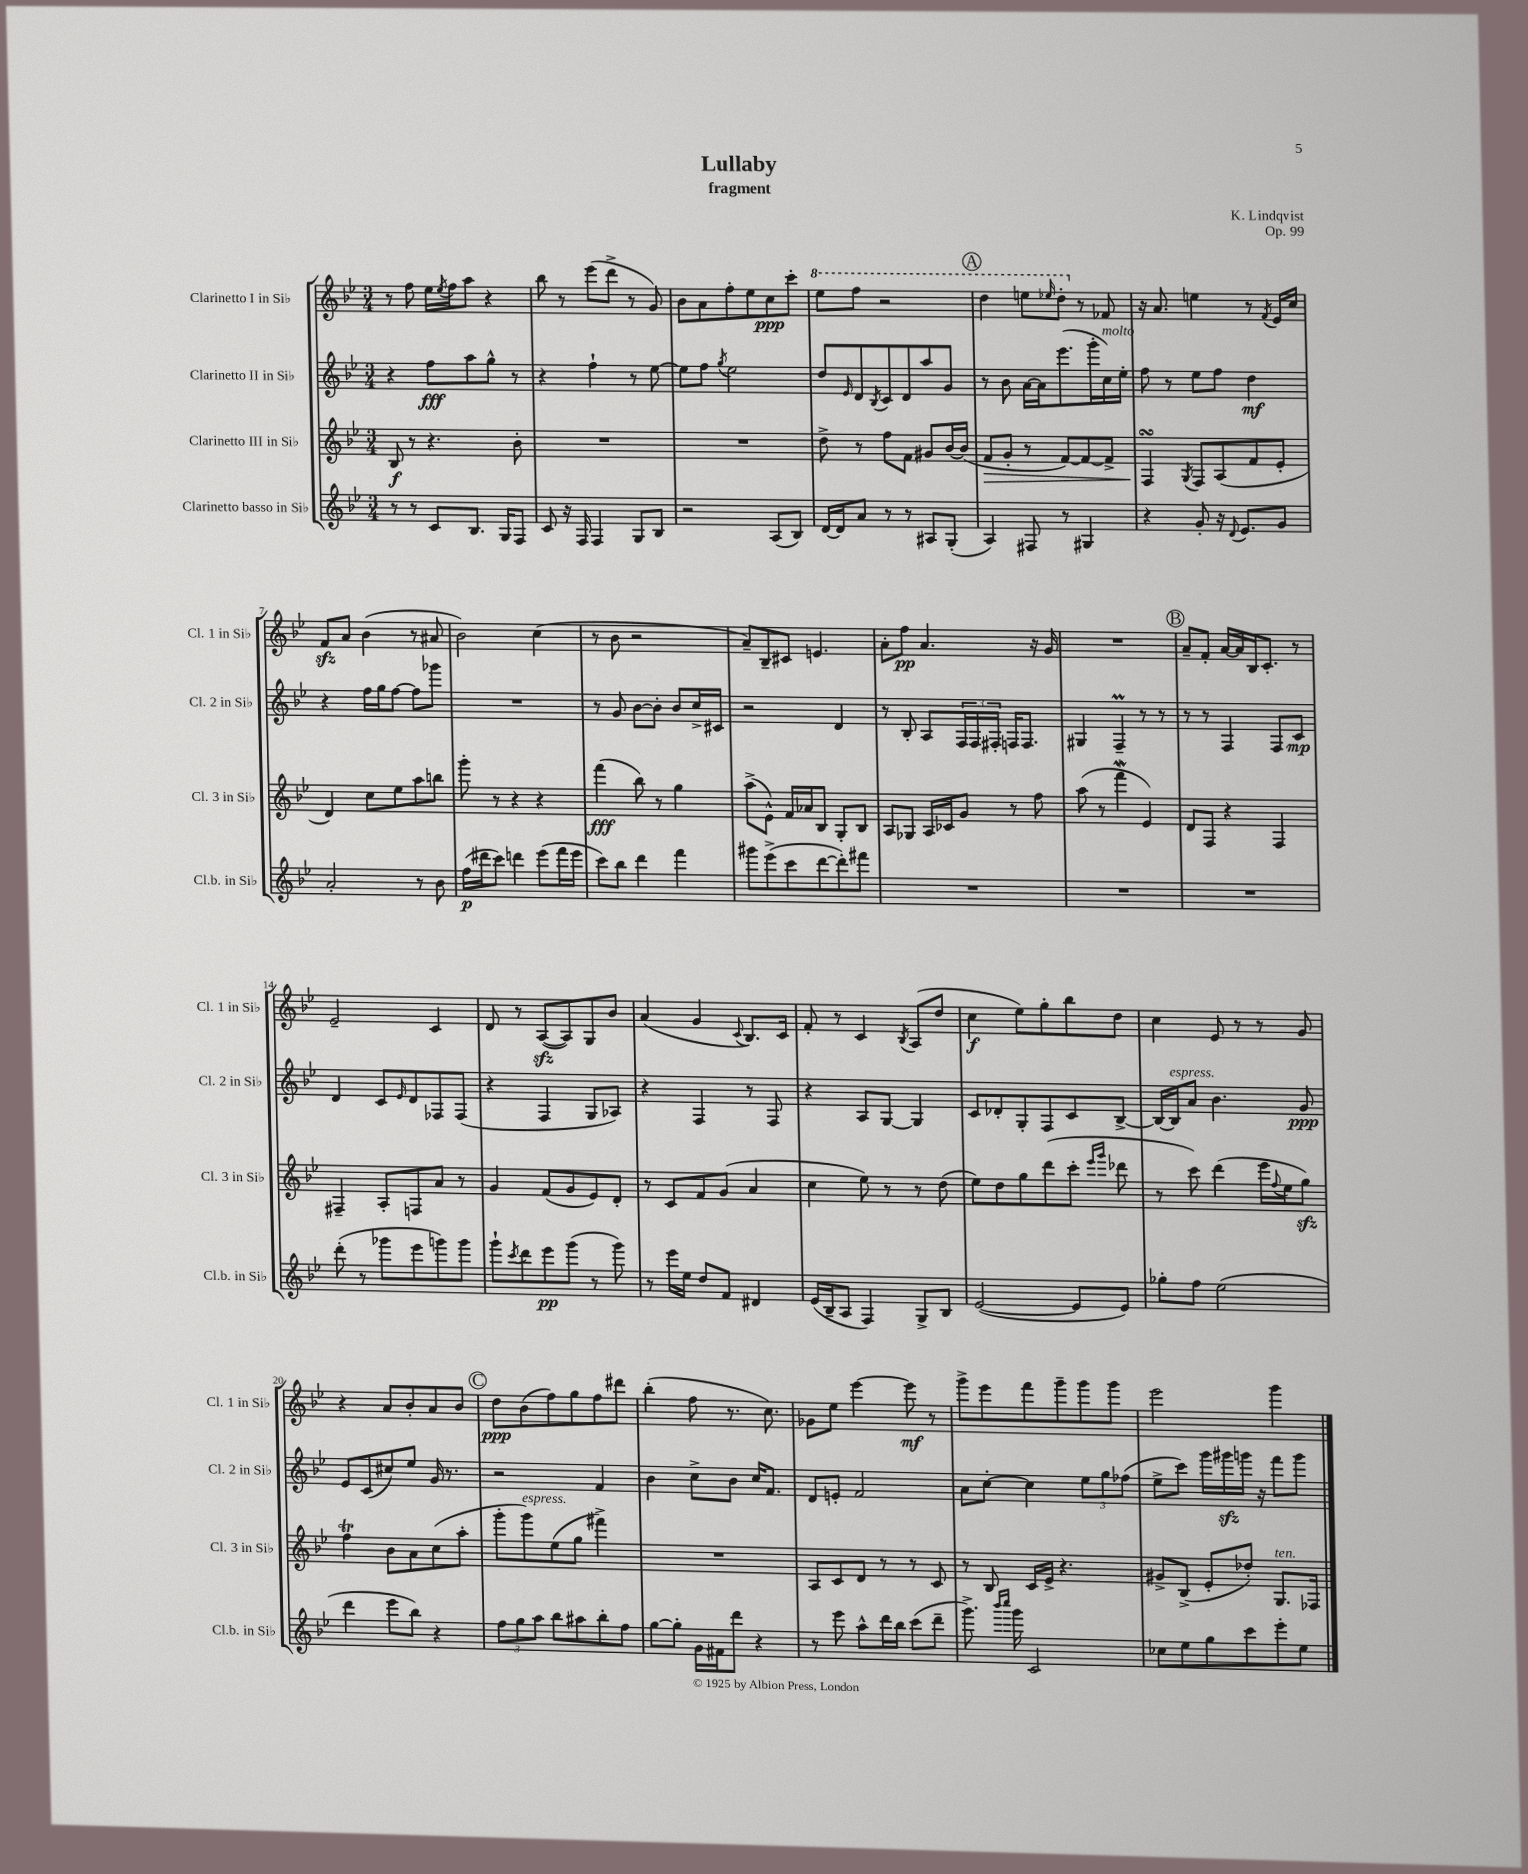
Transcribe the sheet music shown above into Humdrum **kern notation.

**kern	**dynam	**kern	**dynam	**kern	**dynam	**kern	**dynam
*part4	*part4	*part3	*part3	*part2	*part2	*part1	*part1
*staff4	*staff4	*staff3	*staff3	*staff2	*staff2	*staff1	*staff1
*I"Clarinetto basso in Si♭	*	*I"Clarinetto III in Si♭	*	*I"Clarinetto II in Si♭	*	*I"Clarinetto I in Si♭	*
*I'Cl.b. in Si♭	*	*I'Cl. 3 in Si♭	*	*I'Cl. 2 in Si♭	*	*I'Cl. 1 in Si♭	*
*clefG2	*	*clefG2	*	*clefG2	*	*clefG2	*
*k[b-e-]	*	*k[b-e-]	*	*k[b-e-]	*	*k[b-e-]	*
*M3/4	*	*M3/4	*	*M3/4	*	*M3/4	*
=1	=1	=1	=1	=1	=1	=1	=1
8r	.	8B-/	f	4r	.	8r	.
8r	.	8r	.	.	.	8ff\	.
8c/L	.	4.r	.	8ff\L	fff	16ee-\LL	.
.	.	.	.	.	.	8qee-/	.
.	.	.	.	.	.	16ff\J	.
8.B-/J	.	.	.	8aa\	.	8aa\J	.
.	.	.	.	8gg^^\J	.	4r	.
16G/KL	.	.	.	.	.	.	.
8F/J	.	8b-'\	.	8r	.	.	.
=2	=2	=2	=2	=2	=2	=2	=2
8c/	.	2.r	.	4r	.	8bb-\	.
16r	.	.	.	.	.	8r	.
16F/	.	.	.	.	.	.	.
4F/	.	.	.	4ff`\	.	(8eee-\L	.
.	.	.	.	.	.	8ddd^\J	.
8G/L	.	.	.	8r	.	8r	.
8B-/J	.	.	.	[8ee-\	.	8g/)	.
=3	=3	=3	=3	=3	=3	=3	=3
2r	.	2.r	.	8ee-\L]	.	8b-\L	.
.	.	.	.	8ff\J	.	8a\	.
.	.	.	.	8qgg/	.	.	.
.	.	.	.	2ee-\	.	8ff'\	.
.	.	.	.	.	.	8ee-\	.
(8A/L	.	.	.	.	.	8cc\	ppp
8B-/J)	.	.	.	.	.	8ccc'\J	.
=4	=4	=4	=4	=4	=4	=4	=4
*	*	*	*	*	*	*8va	*
[16d/LL	.	8dd^\	.	8dd/L	.	8eee-\L	.
16d/J]	.	.	.	.	.	.	.
.	.	.	.	16qqe-/	.	.	.
8a/J	.	8r	.	8d/	.	8fff\J	.
.	.	.	.	8qB-/	.	.	.
8r	.	8ff\L	.	8c/	.	2r	.
8r	.	8f\J	.	8d/	.	.	.
8A#X/L	.	8g#X/L	.	8aa/	.	.	.
(8G'/J	.	[16b-/L	.	8g/J	.	.	.
.	.	(16b-/JJ]	.	.	.	.	.
!!LO:REH:place=s1:t=A
=5	=5	=5	=5	=5	=5	=5	=5
!	!	!	!LO:HP:b	!	!	!	!
4A/)	.	8f/L	>	8r	.	4ddd\	.
.	.	8g'/J	.	8b-\	.	.	.
8F#X/	.	8r	.	[16a\LL	.	8eeen\L	.
.	.	.	.	16a\J]	.	.	.
.	.	.	.	.	.	16qqeee-X/	.
8r	.	[8f/L)	.	(8.eee-\	.	8ddd'\J	.
*	*	*	*	*	*	*X8va	*
4G#X/	.	8f/_	.	.	.	8r	.
.	.	.	.	16ggg'\L	.	.	.
!	!	!	!	!LO:TX:a:i:t=molto	!	!	!
.	.	8f^/J]	.	16cc\)	.	8f-X/	.
.	.	.	.	16ee-'\JJ	.	.	.
=6	=6	=6	=6	=6	=6	=6	=6
4r	.	4FsSSS/	.	8ff\	.	16r	.
.	.	.	.	.	.	8.a/	.
.	.	.	.	8r	.	.	.
.	.	8qG/	.	.	.	.	.
8g'/	.	8F/L	]	8ee-\L	.	4een\	.
16r	.	(8A/	.	8ff\J	.	.	.
8qqd/	.	.	.	.	.	.	.
8.e-/L	.	.	.	.	.	.	.
.	.	8f/	.	4dd\	mf	8r	.
.	.	.	.	.	.	8qf/	.
8g/J	.	8e-'/J	.	.	.	16e-/LL	.
.	.	.	.	.	.	16cc/JJ	.
!!LO:LB:g=z
=7	=7	=7	=7	=7	=7	=7	=7
2a'/	.	4d/)	.	4r	.	8fzz/L	.
.	.	.	.	.	.	8a/J	.
.	.	8cc\L	.	16ff\LL	.	(4b-\	.
.	.	.	.	16gg\J	.	.	.
.	.	8ee-\	.	[8ff\J	.	.	.
8r	.	8aa\	.	8ff\L]	.	8r	.
8b-\	.	8bbn\J	.	8ggg-X\J	.	8a#X/	.
=8	=8	=8	=8	=8	=8	=8	=8
(16ff\LL	p	8ggg'\	.	2.r	.	2b-\)	.
16ddd#X\J	.	.	.	.	.	.	.
8ccc\J)	.	8r	.	.	.	.	.
4dddn\	.	4r	.	.	.	.	.
(8eee-\L	.	4r	.	.	.	(4cc\	.
16fff\L	.	.	.	.	.	.	.
16eee-\JJ	.	.	.	.	.	.	.
=9	=9	=9	=9	=9	=9	=9	=9
8ccc\L)	.	(4fff\	fff	8r	.	8r	.
8bb-\J	.	.	.	8g/	.	8b-\	.
4ddd\	.	8bb-\)	.	[8b-\L	.	2r	.
.	.	8r	.	8b-'\J]	.	.	.
4fff\	.	4gg\	.	8b-/L	.	.	.
.	.	.	.	16cc^/L	.	.	.
.	.	.	.	16c#X/JJ	.	.	.
=10	=10	=10	=10	=10	=10	=10	=10
8ggg#X\L	.	(8aa^\L	.	2r	.	8a~/L)	.
(8eee-^\	.	8e-^^\J)	.	.	.	8B-~/	.
8ccc\	.	16f/LL	.	.	.	8c#X/J	.
.	.	16a-X/J	.	.	.	.	.
[8ddd\	.	8B-/J	.	.	.	4.en/	.
8ddd'\])	.	8G'/L	.	4d/	.	.	.
8fff#X\J	.	8B-/J	.	.	.	.	.
=11	=11	=11	=11	=11	=11	=11	=11
2.r	.	8A/L	.	8r	.	8a'\L	.
.	.	8G-X/J	.	8B-'/	.	8ff\J	pp
.	.	16A/LL	.	8A/L	.	4.a/	.
.	.	16c-X/J	.	.	.	.	.
.	.	8g/J	.	24F/L	.	.	.
.	.	.	.	24F/	.	.	.
.	.	.	.	24F#X'/JJ	.	.	.
.	.	8r	.	16Fn/KL	.	.	.
.	.	.	.	8.F/J	.	.	.
.	.	8ff\	.	.	.	16r	.
.	.	.	.	.	.	16g/	.
=12	=12	=12	=12	=12	=12	=12	=12
2.r	.	(8aa\	.	4G#X/	.	2.r	.
.	.	8r	.	.	.	.	.
.	.	4fffW\	.	4FM~/	.	.	.
.	.	4e-/)	.	8r	.	.	.
.	.	.	.	8r	.	.	.
!!LO:REH:place=s1:t=B
=13	=13	=13	=13	=13	=13	=13	=13
2.r	.	8d/L	.	8r	.	8a~/L	.
.	.	8F/J	.	8r	.	8f'/J	.
.	.	4r	.	4F/	.	[16a/LL	.
.	.	.	.	.	.	16a/]	.
.	.	.	.	.	.	16B-/J	.
.	.	.	.	.	.	8.c'/J	.
.	.	4F/	.	8F/L	.	.	.
.	.	.	.	8c/J	mp	8r	.
!!LO:LB:g=z
=14	=14	=14	=14	=14	=14	=14	=14
(8ddd'\	.	4F#X~/	.	4d/	.	2e-~/	.
8r	.	.	.	.	.	.	.
8ggg-X\L	.	8A'/L	.	8c/L	.	.	.
.	.	.	.	16qqe-/	.	.	.
8eee-\	.	8Fn/	.	8d/	.	.	.
8gggn\)	.	8a/J	.	8F-X/	.	4c/	.
8ggg\J	.	8r	.	(8F-/J	.	.	.
=15	=15	=15	=15	=15	=15	=15	=15
8ggg`\L	.	4g/	.	4r	.	8d/	.
8qccc/	.	.	.	.	.	.	.
8ddd\	.	.	.	.	.	8r	.
8eee-\	pp	(8f/L	.	4F/	.	([8Azz/L	.
(8ggg\J	.	8g/	.	.	.	8A/])	.
8r	.	8e-/)	.	8G/L	.	8G/	.
8ggg\)	.	8d'/J	.	8A-X/J)	.	8b-/J	.
=16	=16	=16	=16	=16	=16	=16	=16
8r	.	8r	.	4r	.	(4a/	.
16eee-\LL	.	8c/L	.	.	.	.	.
16ee-\JJ	.	.	.	.	.	.	.
8dd/L	.	8f/	.	4F/	.	4g/	.
8f/J	.	(8g/J	.	.	.	.	.
.	.	.	.	.	.	8qqc/	.
4d#X/	.	4a/	.	8r	.	8.B-/L)	.
.	.	.	.	8F/	.	.	.
.	.	.	.	.	.	16c/Jk	.
=17	=17	=17	=17	=17	=17	=17	=17
(16e-/LL	.	4cc\	.	4r	.	8f'/	.
16B-~/J	.	.	.	.	.	.	.
8A/J	.	.	.	.	.	8r	.
4F/)	.	8ee-\)	.	8A/L	.	4c/	.
.	.	8r	.	[8G/J	.	.	.
.	.	.	.	.	.	8qB-/	.
8G^/L	.	8r	.	4G/]	.	(8A/L	.
8B-/J	.	(8dd\	.	.	.	8dd/J	.
=18	=18	=18	=18	=18	=18	=18	=18
([2e-/	.	8ee-\L)	.	8c/L	.	4cc\	f
.	.	8dd\	.	8d-X'/	.	.	.
.	.	8gg\	.	8G'/	.	8ee-\L)	.
.	.	(8ddd\	.	8F/	.	8gg'\	.
8e-/L]	.	8ccc'\J	.	8c/	.	8bb-\	.
.	.	16qqeee-/LL	.	.	.	.	.
.	.	16qqggg/JJ	.	.	.	.	.
8e-/J)	.	8ddd-X\	.	[8B-^/J	.	8dd\J	.
=19	=19	=19	=19	=19	=19	=19	=19
8gg-X'\L	.	8r	.	16B-/LL_	.	4cc\	.
!	!	!	!	!LO:TX:a:i:t=espress.	!	!	!
.	.	.	.	16B-/J]	.	.	.
8ff\J	.	8ccc\)	.	8a/J	.	.	.
(2ee-\	.	(4ddd\	.	4.b-\	.	8e-/	.
.	.	.	.	.	.	8r	.
.	.	16eee-\LL	.	.	.	8r	.
.	.	8qqff/	.	.	.	.	.
.	.	16ee-\J	.	.	.	.	.
.	.	8ggzz\J)	.	8g/	ppp	8g/	.
!!LO:LB:g=z
=20	=20	=20	=20	=20	=20	=20	=20
4ddd\	.	4ffT\	.	8e-/L	.	4r	.
.	.	.	.	(8c/	.	.	.
8eee-\L	.	8b-\L	.	8cc#X/)	.	8a/L	.
8bb-\J)	.	8a\	.	8ee-/J	.	8b-'/	.
4r	.	(8cc\	.	16g/	.	8a/	.
.	.	.	.	8.r	.	.	.
.	.	8aa'\J	.	.	.	8b-/J	.
!!LO:REH:place=s1:t=C
=21	=21	=21	=21	=21	=21	=21	=21
12ff\L	.	8ggg'\L	.	2r	.	8dd\L	ppp
12gg\	.	.	.	.	.	.	.
!	!	!LO:TX:a:i:t=espress.	!	!	!	!	!
.	.	8ggg\)	.	.	.	(8b-\	.
12aa\J	.	.	.	.	.	.	.
8bb-\L	.	(8ee-\	.	.	.	8ff\)	.
8aa#X\	.	8gg\J	.	.	.	8gg\	.
8bb-'\	.	4fff#X^\)	.	4f/	.	8ff\	.
8ff\J	.	.	.	.	.	8ddd#X\J	.
=22	=22	=22	=22	=22	=22	=22	=22
[8gg\L	.	2.r	.	4b-\	.	(4bb-'\	.
8gg'\J]	.	.	.	.	.	.	.
16g\LL	.	.	.	8cc^\L	.	8ff\	.
16f#X\J	.	.	.	.	.	.	.
8ddd\J	.	.	.	8b-\J	.	8.r	.
4r	.	.	.	16cc/KL	.	.	.
.	.	.	.	8.f/J	.	8.cc\)	.
=23	=23	=23	=23	=23	=23	=23	=23
8r	.	8A/L	.	8d/L	.	8g-X\L	.
8eee-\	.	8c/	.	8en'/J	.	8ee-\J	.
8aa^^\L	.	8d/J	.	2f/	.	[4eee-\	.
16ddd\L	.	8r	.	.	.	.	.
16bb-\JJ	.	.	.	.	.	.	.
(8ccc\L	.	8r	.	.	.	8eee-\]	mf
8ddd~\J	.	8c/	.	.	.	8r	.
=24	=24	=24	=24	=24	=24	=24	=24
8.ggg^\)	.	8r	.	8a\L	.	8ggg^\L	.
.	.	8B-/	.	[8cc'\J	.	8eee-\	.
16qqbbb-/LL	.	.	.	.	.	.	.
16qqcccc/JJ	.	.	.	.	.	.	.
16ggg\	.	.	.	.	.	.	.
2c/	.	16c/LL	.	4cc\]	.	8fff\	.
.	.	16e-^/JJ	.	.	.	.	.
.	.	4.r	.	.	.	8ggg~\	.
.	.	.	.	12ee-\L	.	8ggg\	.
.	.	.	.	12gg\	.	.	.
.	.	.	.	.	.	8ggg\J	.
.	.	.	.	(12ff-X\J	.	.	.
=25	=25	=25	=25	=25	=25	=25	=25
8cc-X\L	.	8g#X^/L	.	8ee-^\L	.	2eee-\	.
8ee-\	.	(8B-^/J	.	8ccc\J)	.	.	.
8gg\	.	8e-'/L	.	16ggg\LL	.	.	.
.	.	.	.	16ggg#Xzz\	.	.	.
8ccc\	.	8dd-X'/J)	.	16gggn\JJ	.	.	.
.	.	.	.	16r	.	.	.
!	!	!LO:TX:a:i:t=ten.	!	!	!	!	!
8eee-'\	.	8.G/L	.	8fff\L	.	4ggg\	.
8ee-\J	.	.	.	8ggg\J	.	.	.
.	.	16F-X/Jk	.	.	.	.	.
==	==	==	==	==	==	==	==
*-	*-	*-	*-	*-	*-	*-	*-
